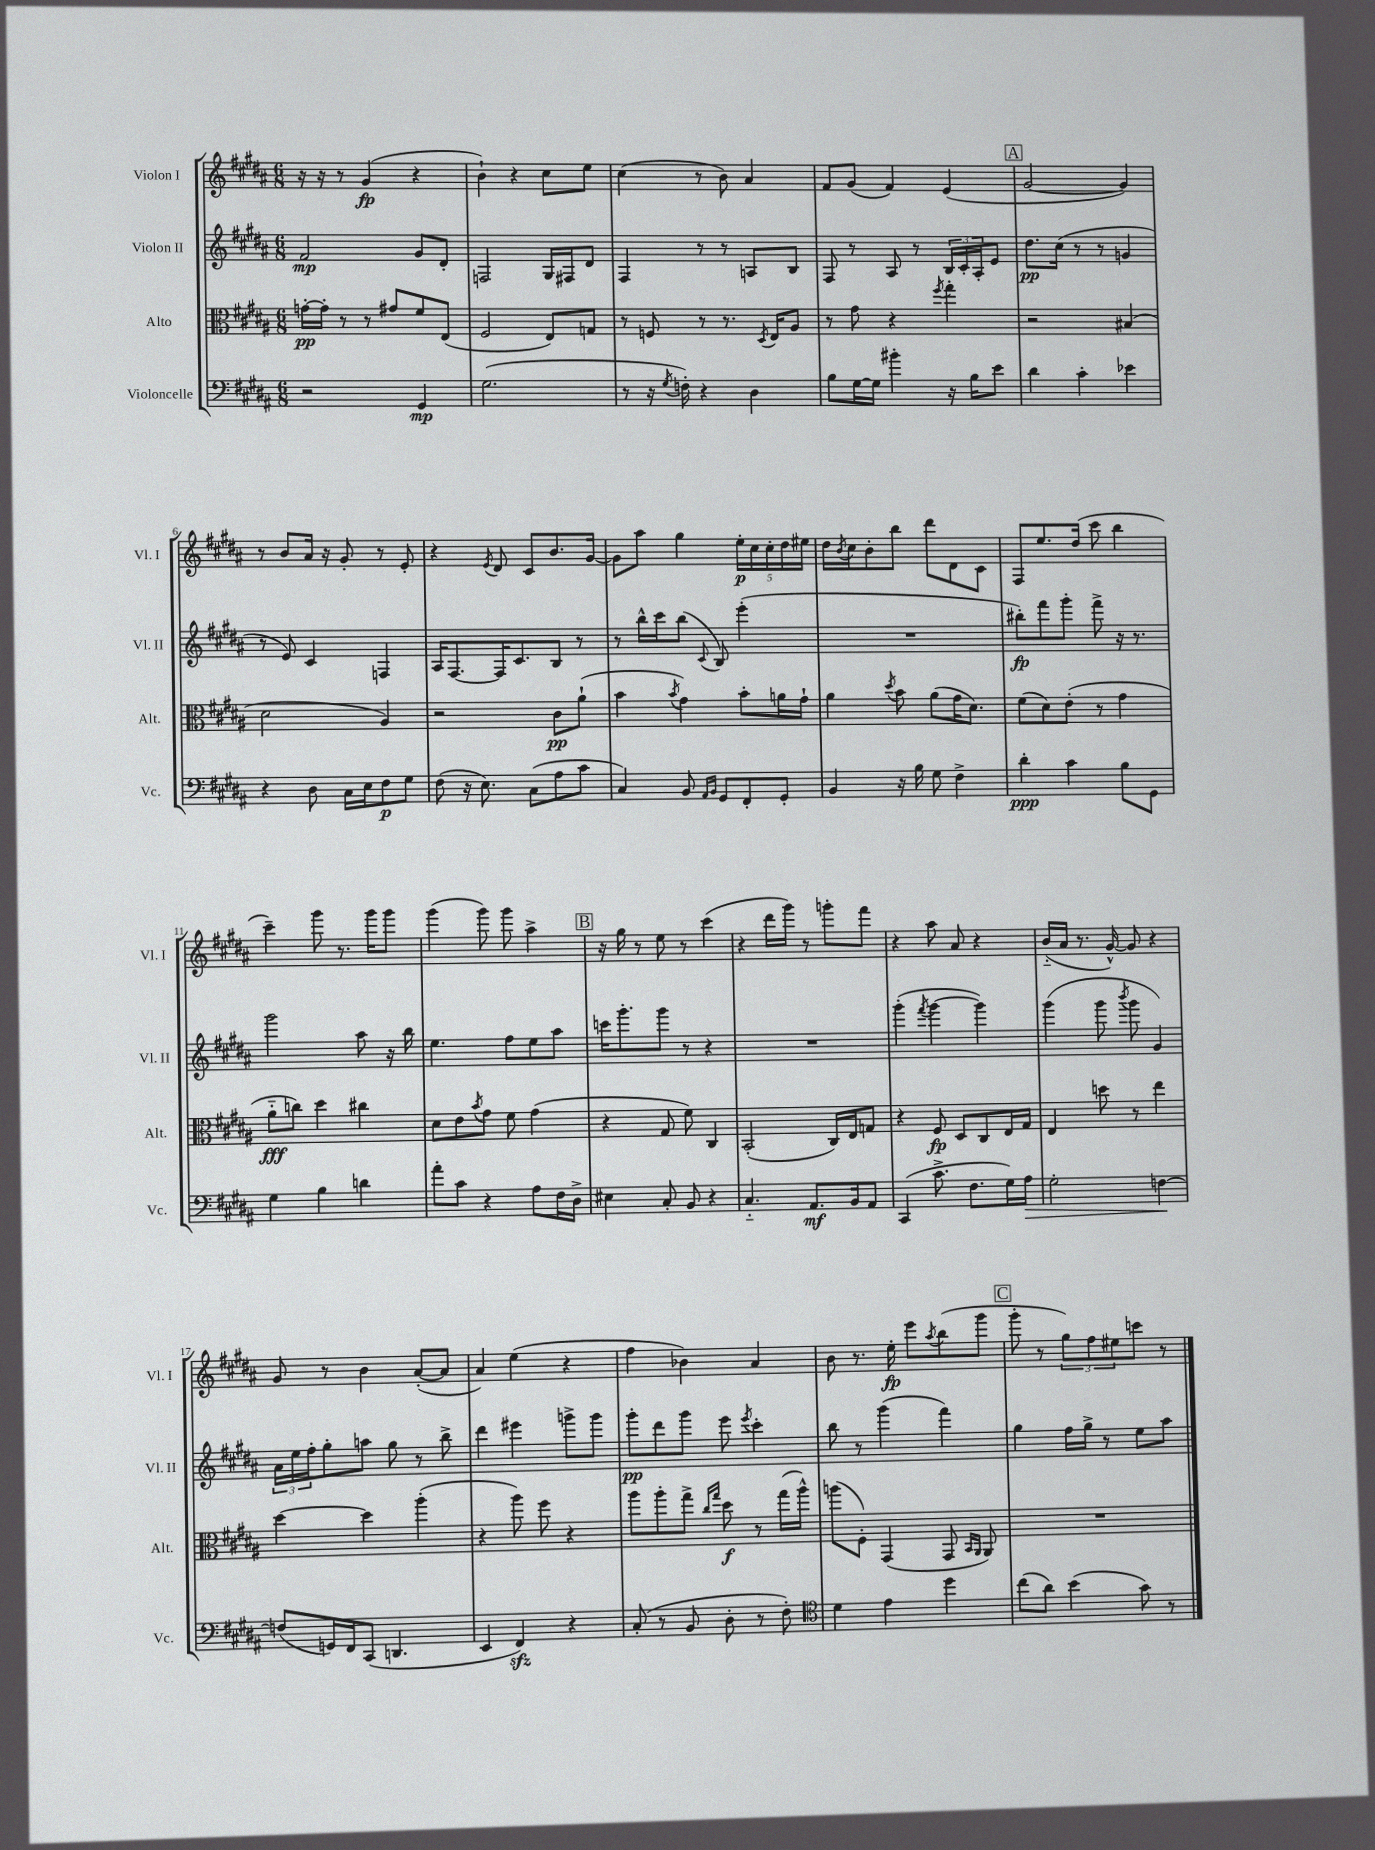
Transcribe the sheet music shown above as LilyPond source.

<<
\new StaffGroup <<
\new Staff = "s0" \with { instrumentName = "Violon I" shortInstrumentName = "Vl. I" } {
    \clef treble \key b \major \numericTimeSignature \time 6/8
    r16 r16 r8 gis'4\fp( r4 |
    b'4-!) r4 cis''8 e''8 |
    cis''4( r8 b'8) ais'4 |
    fis'8 gis'8( fis'4) e'4( |
    \mark \markup { \box "A" } gis'2~ gis'4) |
    r8 b'8 ais'16 r16 gis'8-. r8 e'8-. |
    r4 \acciaccatura { e'8 } dis'8 cis'8 b'8. gis'16~ |
    gis'8 ais''8 gis''4 \tuplet 5/4 { e''16-.\p cis''16 cis''16-. dis''16 eis''16 } |
    dis''16 \acciaccatura { b'8 } cis''16 b'8-. b''8 dis'''8 dis'8 cis'8 |
    fis8 e''8. dis''16( cis'''8 b''4 |
    cis'''4--) gis'''8 r8. gis'''16 gis'''8 |
    gis'''4( gis'''8) gis'''8 ais''4-> |
    \mark \markup { \box "B" } r16 gis''16 r8 e''8 r8 cis'''4( |
    r4 dis'''16 gis'''16) r8 g'''8-. fis'''8 |
    r4 ais''8 ais'8 r4 |
    b'16-_( ais'16 r8. gis'16~-^) gis'8 r4 |
    gis'8 r8 b'4 ais'8~-.( ais'8 |
    ais'4) e''4( r4 |
    fis''4 bes'4) ais'4 |
    b'8 r8. e''16-.\fp e'''8 \acciaccatura { ais''8 } b''8( gis'''8 |
    \mark \markup { \box "C" } gis'''8-. r8 \tuplet 3/2 { gis''8) fis''8 eis''8 } c'''8 r8 \bar "|." |
}
\new Staff = "s1" \with { instrumentName = "Violon II" shortInstrumentName = "Vl. II" } {
    \clef treble \key b \major \numericTimeSignature \time 6/8
    fis'2\mp gis'8 dis'8-. |
    f2 gis16 fis16 dis'8 |
    fis4 r8 r8 a8 b8 |
    fis8 r8 ais8 r8 \tuplet 3/2 { b16 cis'16-. ais16-. } e'8 |
    \mark \markup { \box "A" } dis''8.\pp cis''16( r8 r8 g'4 |
    r8 e'8) cis'4 f4 |
    ais16 fis8.~ fis16 cis'8. b8 r8 |
    r8 b''16-^ cis'''16 b''8( \appoggiatura { cis'8 } b8) e'''4-.( |
    R2. |
    bis''8-.\fp) fis'''8 gis'''8-. fis'''8-> r16 r8. |
    gis'''2 ais''8 r16 b''16 |
    e''4. fis''8 e''8 ais''8 |
    \mark \markup { \box "B" } c'''16 gis'''8.-. gis'''8 r8 r4 |
    R2. |
    gis'''4-.( \acciaccatura { fis'''8 } gis'''4~ gis'''4) |
    gis'''4( gis'''8 \acciaccatura { b'''8 } gis'''8 gis'4) |
    \tuplet 3/2 { ais'16 e''16 fis''16-. } gis''8-. a''8 gis''8 r8 b''8-> |
    dis'''4 eis'''4 g'''8-> g'''8 |
    gis'''8-.\pp dis'''8 gis'''8 e'''8 \acciaccatura { e'''8 } cis'''4-. |
    b''8 r8 gis'''4( fis'''4) |
    \mark \markup { \box "C" } gis''4 fis''16 gis''16-> r8 e''8 ais''8 \bar "|." |
}
\new Staff = "s2" \with { instrumentName = "Alto" shortInstrumentName = "Alt." } {
    \clef alto \key b \major \numericTimeSignature \time 6/8
    g'16~-.\pp g'16-. r8 r8 gis'8 fis'8 e8( |
    fis2 e8) g8 |
    r8 f8 r8 r8. \acciaccatura { dis8 } e16 ais8 |
    r8 gis'8 r4 \acciaccatura { fis''8 } gis''4-. |
    \mark \markup { \box "A" } r2 bis4( |
    dis'2 ais4) |
    r2 cis'8\pp ais'8-!( |
    b'4 \acciaccatura { b'8 } gis'4) b'8-. a'16 gis'16-! |
    ais'4 \acciaccatura { dis''8 } b'8 ais'8( gis'16 dis'8.) |
    fis'8( dis'8) e'8-.( r8 gis'4 |
    ais'8-_\fff c''8) dis''4 cis''4 |
    dis'8 e'8 \acciaccatura { b'8 } gis'8 fis'8 gis'4( |
    \mark \markup { \box "B" } r4 gis8 fis'8) cis4 |
    b,2-.( cis16) e16 g8 |
    r4 fis8\fp dis8 cis8 e16 gis16 |
    e4 d''8 r8 e''4 |
    dis''4~ dis''4 ais''4-.( |
    r4 ais''8) fis''8 r4 |
    ais''8 ais''8-. gis''8-> \grace { cis''16 gis''16 } dis''8\f r8 gis''16( ais''16-^) |
    a''8( fis8-.) gis,4( gis,8 \grace { b,16 ais,16 } ais,8) |
    \mark \markup { \box "C" } R2. \bar "|." |
}
\new Staff = "s3" \with { instrumentName = "Violoncelle" shortInstrumentName = "Vc." } {
    \clef bass \key b \major \numericTimeSignature \time 6/8
    r2 gis,4\mp |
    gis2.( |
    r8 r16 \acciaccatura { gis8 } f16-.) r4 dis4 |
    b8 gis16~ gis16 bis'4-. r16 b16 e'8 |
    \mark \markup { \box "A" } dis'4 cis'4-. ees'4 |
    r4 dis8 cis16 e16 fis8\p gis8 |
    fis8( r16 e8.) cis8( ais8 cis'8 |
    cis4) b,8 \grace { ais,16 b,16 } gis,8 fis,8-. gis,8-. |
    b,4 r16 b16 gis8 fis4-> |
    dis'4-.\ppp cis'4 b8 gis,8 |
    gis4 b4 d'4 |
    ais'8-. cis'8 r4 ais8 fis16 dis16-> |
    \mark \markup { \box "B" } eis4 cis8-. b,8 r4 |
    cis4.-_ ais,8.\mf b,16 ais,8 |
    cis,4( cis'8.-> fis8. gis16) ais16\> |
    gis2-. f4~\! |
    f8( g,16) fis,16 cis,8( d,4. |
    e,4 fis,4\sfz) r4 |
    cis8-.( r8 b,8 dis8-. r8 fis8-.) |
    \clef tenor dis'4 e'4 dis''4 |
    \mark \markup { \box "C" } cis''8( ais'8) b'4( gis'8) r8 \bar "|." |
}
>>
>>
